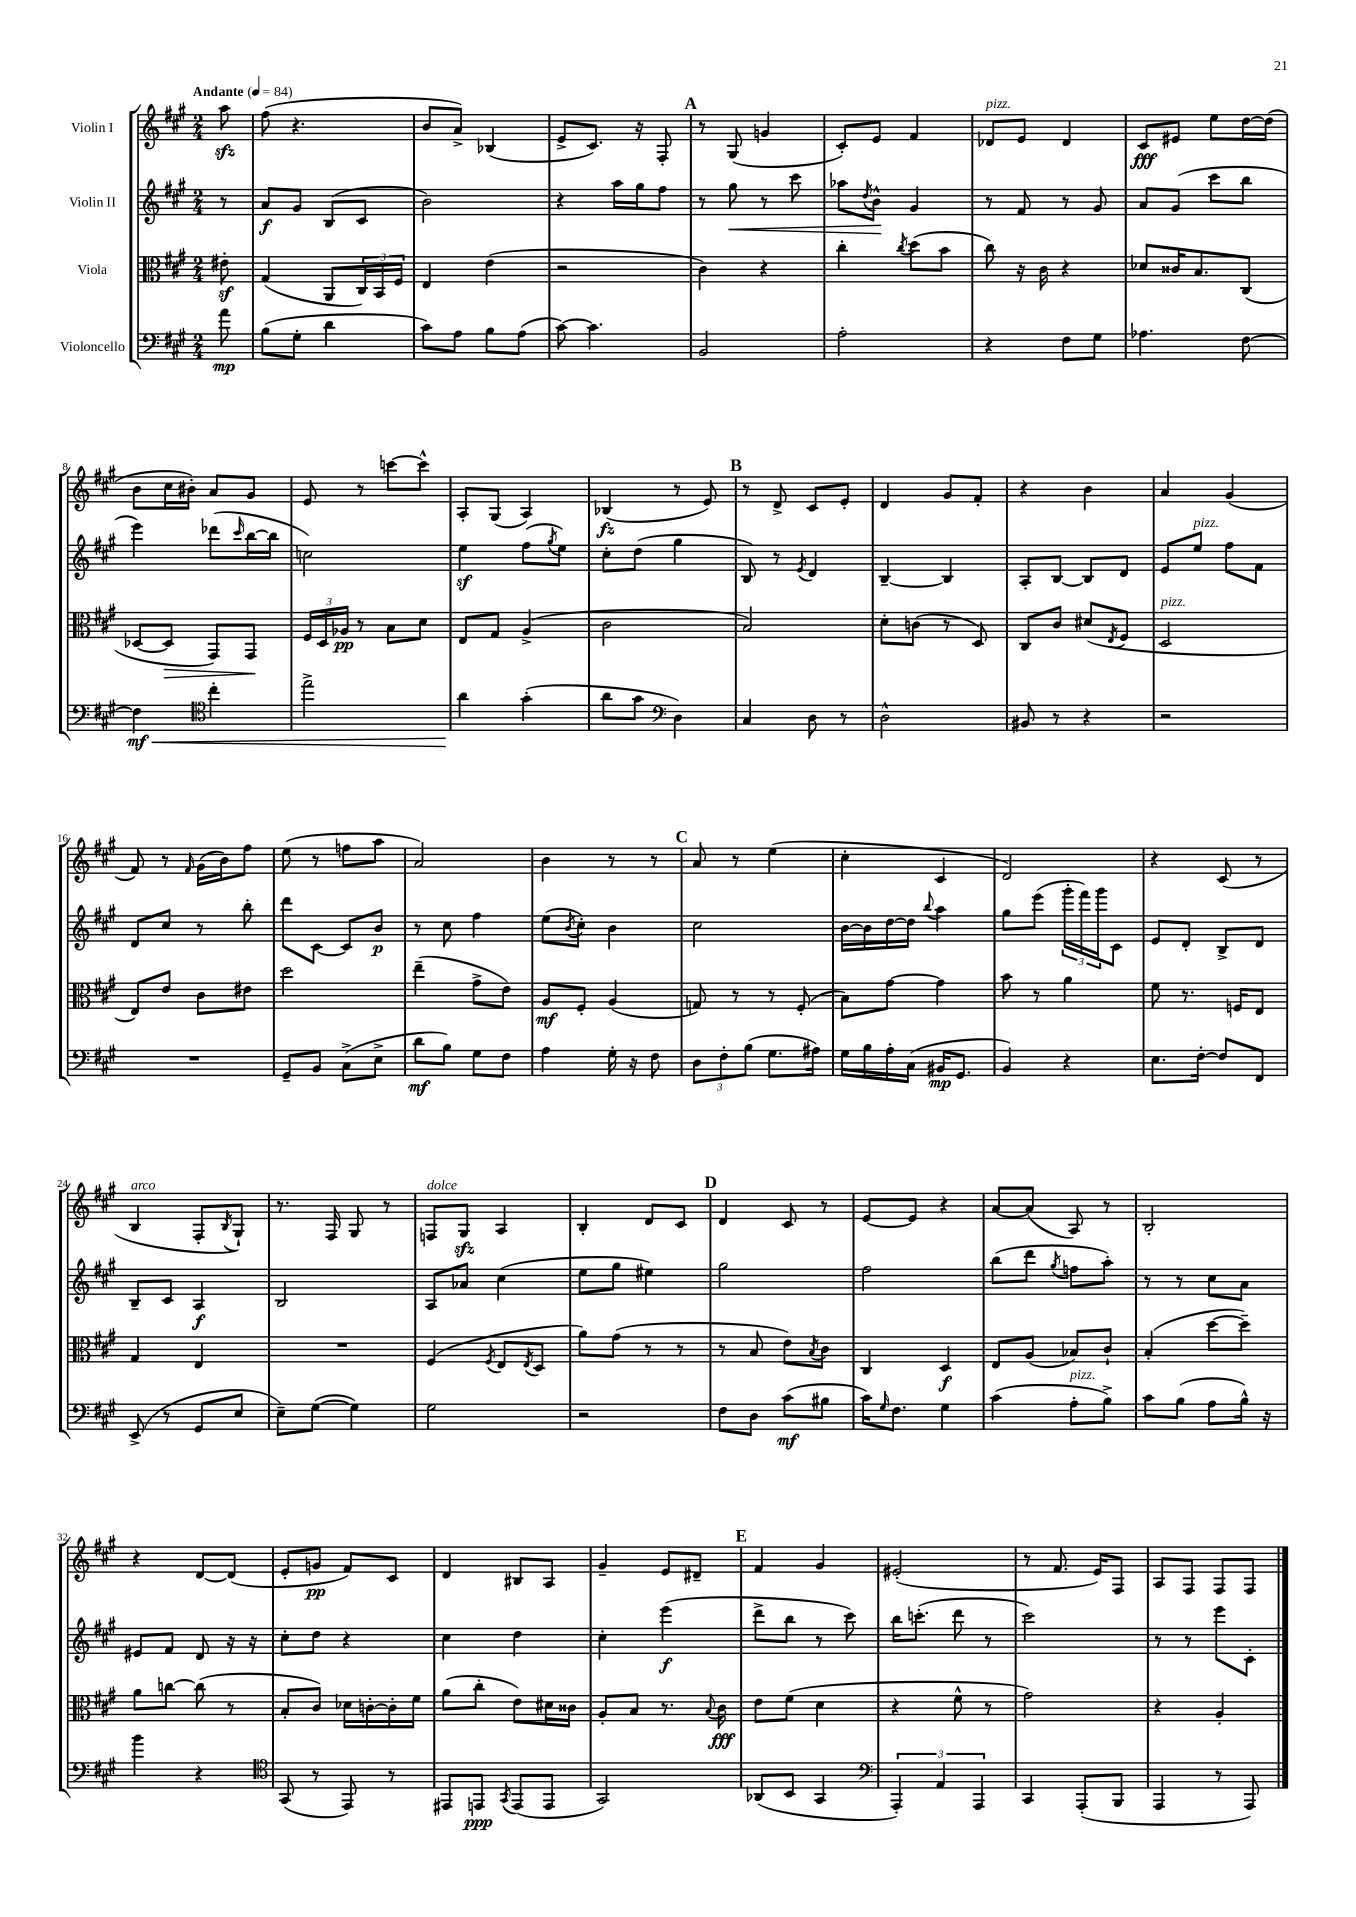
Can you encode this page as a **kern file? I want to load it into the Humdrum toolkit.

**kern	**kern	**kern	**kern
*staff4	*staff3	*staff2	*staff1
*clefF4	*clefC3	*clefG2	*clefG2
*k[f#c#g#]	*k[f#c#g#]	*k[f#c#g#]	*k[f#c#g#]
*M2/4	*M2/4	*M2/4	*M2/4
*MM84	*MM84	*MM84	*MM84
8a	8e#'	8r	8aa
=	=	=	=
(8B	(4G#	8a	(8ff#
8G#'	.	8g#	4.r
4d	8AA	(8B	.
.	24C#)	8c#	.
.	24BB	.	.
.	24F#	.	.
=	=	=	=
8c#)	4E	2b)	8b
8A	.	.	8a^)
8B	(4e	.	(4B-
(8A	.	.	.
=	=	=	=
[8c#)	2r	4r	8e^
4.c#]	.	.	8.c#)
.	.	16aa	.
.	.	16gg#	16r
.	.	8ff#	8F#'
=	=	=	=
2BB	4c#)	8r	8r
.	.	8gg#	(8G#
.	4r	8r	4g
.	.	8ccc#	.
=	=	=	=
2A'	4cc#'	8aa-	8c#')
.	.	8qdd	.
.	.	8b^^	8e
.	8qcc#	.	.
.	(8dd	4g#	4f#
.	8b	.	.
=	=	=	=
4r	8cc#)	8r	8d-
.	16r	8f#	8e
.	16c#	.	.
8F#	4r	8r	4d-
8G#	.	8g#	.
=	=	=	=
4.A-	8d-	8a	8c#
.	16c##	(8g#	8e#
.	8.B	.	.
.	.	8ccc#	8ee
[8F#	(8C#	8bb	[16dd
.	.	.	(16dd]
=	=	=	=
4F#]	[8D-	4eee)	8b
.	8D-]	.	16cc#
.	.	.	16b#')
*clefC4	*	*	*
4cc#'	8GG#)	(8ddd-	8a
.	.	16qqccc#	.
.	8GG#	[16bb	8g#
.	.	16bb]	.
=	=	=	=
2ee^	24F#	2cc)	8e
.	24D	.	.
.	24A-	.	.
.	8r	.	8r
.	8B	.	[8ccc
.	8d	.	8ccc^^]
=	=	=	=
4a	8E	4ee	8A'
.	8G#	.	(8G#
(4g#'	(4A^	(8ff#	4A)
.	.	8qgg#	.
.	.	8ee)	.
=	=	=	=
8a	2c#	8cc#'	(4B-
8g#	.	(8dd	.
*clefF4	*	*	*
4D)	.	4gg#	8r
.	.	.	8e)
=	=	=	=
4C#	2B)	8B)	8r
.	.	8r	8d^
.	.	8qe	.
8D	.	4d	8c#
8r	.	.	8e'
=	=	=	=
2D^^	8d'	[4B~	4d
.	(8c	.	.
.	8r	4B]	8g#
.	8D)	.	8f#'
=	=	=	=
8BB#	8C#	8A'	4r
8r	8c#	[8B	.
4r	(8d#	8B]	4b
.	8qE	.	.
.	8F#	8d	.
=	=	=	=
2r	2D	8e	4a
.	.	8ee	.
.	.	8ff#	(4g#
.	.	8f#	.
=	=	=	=
2r	8E)	8d	8f#)
.	8e	8cc#	8r
.	.	.	16qqf#
.	8c#	8r	(16g#
.	.	.	16b)
.	8e#	8bb'	8ff#
=	=	=	=
8GG#~	2dd	8ddd	(8ee
8BB	.	[8c#	8r
(8C#^	.	8c#]	8ff
8E^	.	8b	8aa
=	=	=	=
8d	(4ee~	8r	2a)
8B)	.	8cc#	.
8G#	8g#^	4ff#	.
8F#	8e)	.	.
=	=	=	=
4A	8A	(8ee	4b
.	.	8qb	.
.	8F#'	8cc#')	.
16G#'	(4A	4b	8r
16r	.	.	.
8F#	.	.	8r
=	=	=	=
12D	8G)	2cc#	8a
12F#'	.	.	.
.	8r	.	8r
(12B	.	.	.
8.G#	8r	.	(4ee
.	(8F#'	.	.
16A#)	.	.	.
=	=	=	=
16G#	8B)	[16b	4cc#'
16B	.	16b]	.
16A'	[8g#	[16dd	.
(16C#	.	16dd]	.
.	.	8qqbb	.
16BB#	4g#]	4aa	4c#
8.GG#	.	.	.
=	=	=	=
4BB)	8b	8gg#	2d)
.	8r	(8eee	.
4r	4a	24ggg#'	.
.	.	24fff#)	.
.	.	24ggg#	.
.	.	8c#	.
=	=	=	=
8.E	8f#	8e	4r
.	8.r	8d'	.
[16F#'	.	.	.
8F#]	.	8B^	(8c#
.	16F	.	.
8FF#	8E	8d	8r
=	=	=	=
(8EE^	4G#	8B~	4B
8r	.	8c#	.
8GG#	4E	4A	8F#'
.	.	.	8qB
8E	.	.	8G#`)
=	=	=	=
8E~)	2r	2B	8.r
([8G#	.	.	.
.	.	.	16F#
4G#])	.	.	8G#
.	.	.	8r
=	=	=	=
2G#	(4F#	8A	8F
.	.	8a-	8G#
.	8qF#	.	.
.	8E	(4cc#	4A
.	8qE	.	.
.	8D	.	.
=	=	=	=
2r	8a)	8ee	4B'
.	(8g#	8gg#	.
.	8r	4ee#)	8d
.	8r	.	8c#
=	=	=	=
8F#	8r	2gg#	4d
8D	8B	.	.
(8c#	8e)	.	8c#
.	8qB	.	.
8B#	8c#	.	8r
=	=	=	=
16c#)	4C#	2ff#	[8e
16qqG#	.	.	.
8.F#	.	.	.
.	.	.	8e]
4G#	4D	.	4r
=	=	=	=
(4c#	8E	(8bb	[8a
.	(8A	8ddd	(8a]
.	.	8qgg#	.
8A'	8B-)	8ff	8A)
8B^)	8c#`	8aa')	8r
=	=	=	=
8c#	(4B'	8r	2B'
(8B	.	8r	.
8A	[8dd	8cc#	.
16B^^)	8dd~])	8a	.
16r	.	.	.
=	=	=	=
4b	8a	8e#	4r
.	[8cc	8f#	.
4r	(8cc]	8d	[8d
.	8r	16r	(8d]
.	.	16r	.
=	=	=	=
*clefC4	*	*	*
(8GG#	8B'	8cc#'	8e'
8r	8c#)	8dd	8g
8EE)	16d-	4r	8f#)
.	[16c'	.	.
8r	16c']	.	8c#
.	16f#	.	.
=	=	=	=
8EE#	(8a	4cc#	4d
8EE	8cc#'	.	.
8qGG#	.	.	.
(8EE	8e)	4dd	8B#
8EE	16d#	.	8A
.	16c##	.	.
=	=	=	=
2GG#)	8A'	4cc#'	4g#~
.	8B	.	.
.	8.r	(4eee	8e
.	.	.	8d#~
.	8qqB	.	.
.	16c#	.	.
=	=	=	=
(8AA-	8e	8ddd^	4f#
8BB	(8f#	8bb	.
4GG#	4d	8r	4g#
.	.	8ccc#)	.
=	=	=	=
*clefF4	*	*	*
6AAA')	4r	16bb	(2e#'
.	.	(8.ccc'	.
6AA	.	.	.
.	8f#^^	8ddd	.
6AAA	.	.	.
.	8r	8r	.
=	=	=	=
4CC#	2g#)	2ccc#)	8r
.	.	.	8.f#
(8AAA'	.	.	.
.	.	.	16e)
8BBB	.	.	8F#
=	=	=	=
4AAA	4r	8r	8A
.	.	8r	8F#
8r	4A'	8eee	8F#
8AAA)	.	8c#'	8F#
==	==	==	==
*-	*-	*-	*-
